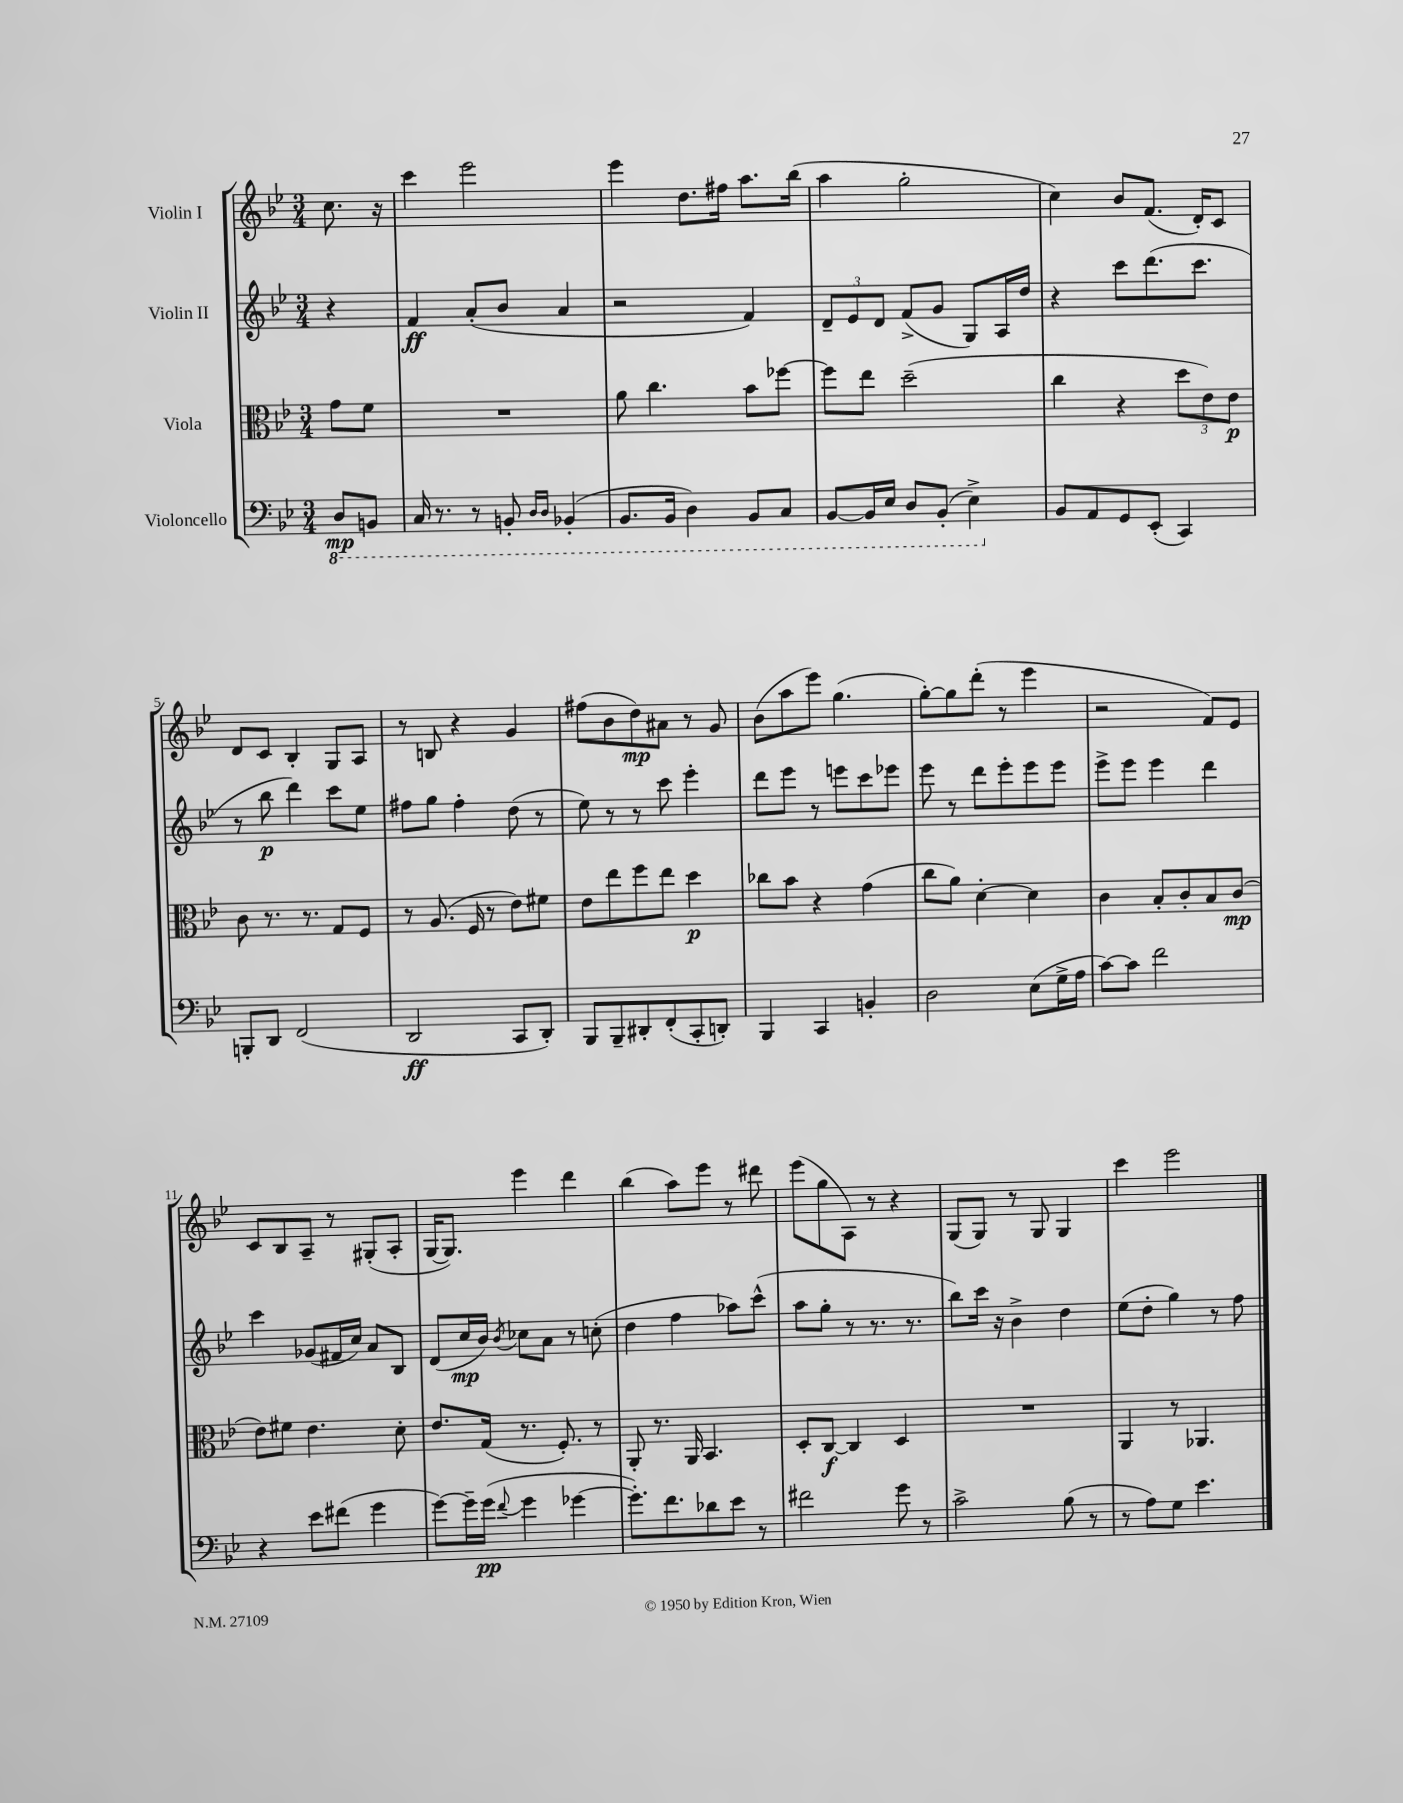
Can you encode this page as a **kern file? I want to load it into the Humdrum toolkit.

**kern	**kern	**kern	**kern
*staff4	*staff3	*staff2	*staff1
*clefF4	*clefC3	*clefG2	*clefG2
*k[b-e-]	*k[b-e-]	*k[b-e-]	*k[b-e-]
*M3/4	*M3/4	*M3/4	*M3/4
8DD	8g	4r	8.cc
8BBB	8f	.	.
.	.	.	16r
=	=	=	=
16CC	2.r	4f	4ccc
8.r	.	.	.
8r	.	(8a'	2eee-
8BBB'	.	8b-	.
16qqDD	.	.	.
16qqDD	.	.	.
(4BBB-'	.	4a	.
=	=	=	=
8.BBB-	8a	2r	4eee-
.	4.cc	.	.
16BBB-	.	.	.
4DD)	.	.	8.dd
.	.	.	16ff#
8BBB-	8b-	4f)	8.aa
8CC	[8ff-	.	.
.	.	.	(16bb-
=	=	=	=
[8BBB-	8ff-]	12d~	4aa
.	.	12e-	.
16BBB-]	8ee-	.	.
.	.	12d	.
16EE-	.	.	.
8DD	(2dd~	(8f^	2gg'
(8BBB-'	.	8g	.
4EE-^)	.	8G)	.
.	.	16A	.
.	.	16dd	.
=	=	=	=
8BB-	4cc	4r	4cc)
8AA	.	.	.
8GG	4r	8ccc	8b-
(8EE-'	.	(8.ddd	(8.f
4CC)	12dd	.	.
.	.	8.ccc	16d')
.	12e-)	.	.
.	.	.	8c
.	12e-	.	.
=	=	=	=
8BBB'	8c	8r	8d
8DD	8.r	8bb-	8c
(2FF	.	4ddd)	4B-'
.	8.r	.	.
.	8G	8ccc	8G
.	8F	8ee-	8A
=	=	=	=
2DD	8r	8ff#	8r
.	(8.A	8gg	8B
.	.	4ff#'	4r
.	16F	.	.
.	8r	.	.
8CC	8e-)	(8dd	4g
8DD')	8f#	8r	.
=	=	=	=
8BBB-	8e-	8ee-)	(8ff#
8BBB-~	8ee-	8r	8b-
8DD#'	8ff	8r	8dd)
(8FF'	8ee-	8ccc	8a#
8CC'	4dd	4eee-'	8r
8DD')	.	.	8g
=	=	=	=
4BBB-	8cc-	8ddd	(8b-
.	8b-	8eee-	8aa
4CC	4r	8r	8eee-)
.	.	8eee	(4.gg
4BB'	(4g	8ccc	.
.	.	8eee-	.
=	=	=	=
2D	8cc	8eee-	[8gg')
.	8a)	8r	8gg]
.	[4d'	8ddd	(8ddd'
.	.	8eee-'	8r
(8E-	4d]	8eee-	4eee-
16G^	.	8eee-	.
16A	.	.	.
=	=	=	=
[8c)	4c	8eee-^	2r
8c]	.	8eee-	.
2f	8B-'	4eee-	.
.	8c'	.	.
.	8B-	4ddd	8f)
.	(8c	.	8e-
=	=	=	=
4r	8e-)	4ccc	8c
.	8f#	.	8B-
8e-	4.e-	(8g-	8A~
(8f#	.	16f#	8r
.	.	16cc)	.
4g	.	8a	(8G#'
.	8d'	8B-	8A'
=	=	=	=
[8g)	8.e-	(8d	[16G
.	.	.	8.G])
16g~]	.	16cc	.
(16g	(16G	16b-)	.
8qqf	.	8qb-	.
4g	8.r	8cc-	4eee-
.	.	8a	.
.	8.F')	.	.
[4g-	.	8r	4ddd
.	8r	(8cc'	.
=	=	=	=
8.g-'])	8AA'	4dd	(4bb-
.	8.r	.	.
8.f	.	.	.
.	.	4ff	8aa)
.	16AA	.	.
8d-	4.BB-	.	8eee-
8e-	.	8aa-)	8r
8r	.	(8ccc^^	8ddd#
=	=	=	=
2f#	8D'	8aa	(8eee-
.	[8C	8gg'	8gg
.	4C]	8r	8A)
.	.	8.r	8r
8g	4D	.	4r
.	.	8.r	.
8r	.	.	.
=	=	=	=
2c^	2.r	8bb-)	(8G
.	.	16ccc	8G)
.	.	16r	.
.	.	4b-^	8r
.	.	.	8G
(8B-	.	4dd	4G
8r	.	.	.
=	=	=	=
8r	4AA	(8ee-	4ccc
8A)	.	8dd'	.
8G	8r	4gg)	2eee-
4.e-	4.AA-	.	.
.	.	8r	.
.	.	8ff	.
==	==	==	==
*-	*-	*-	*-
